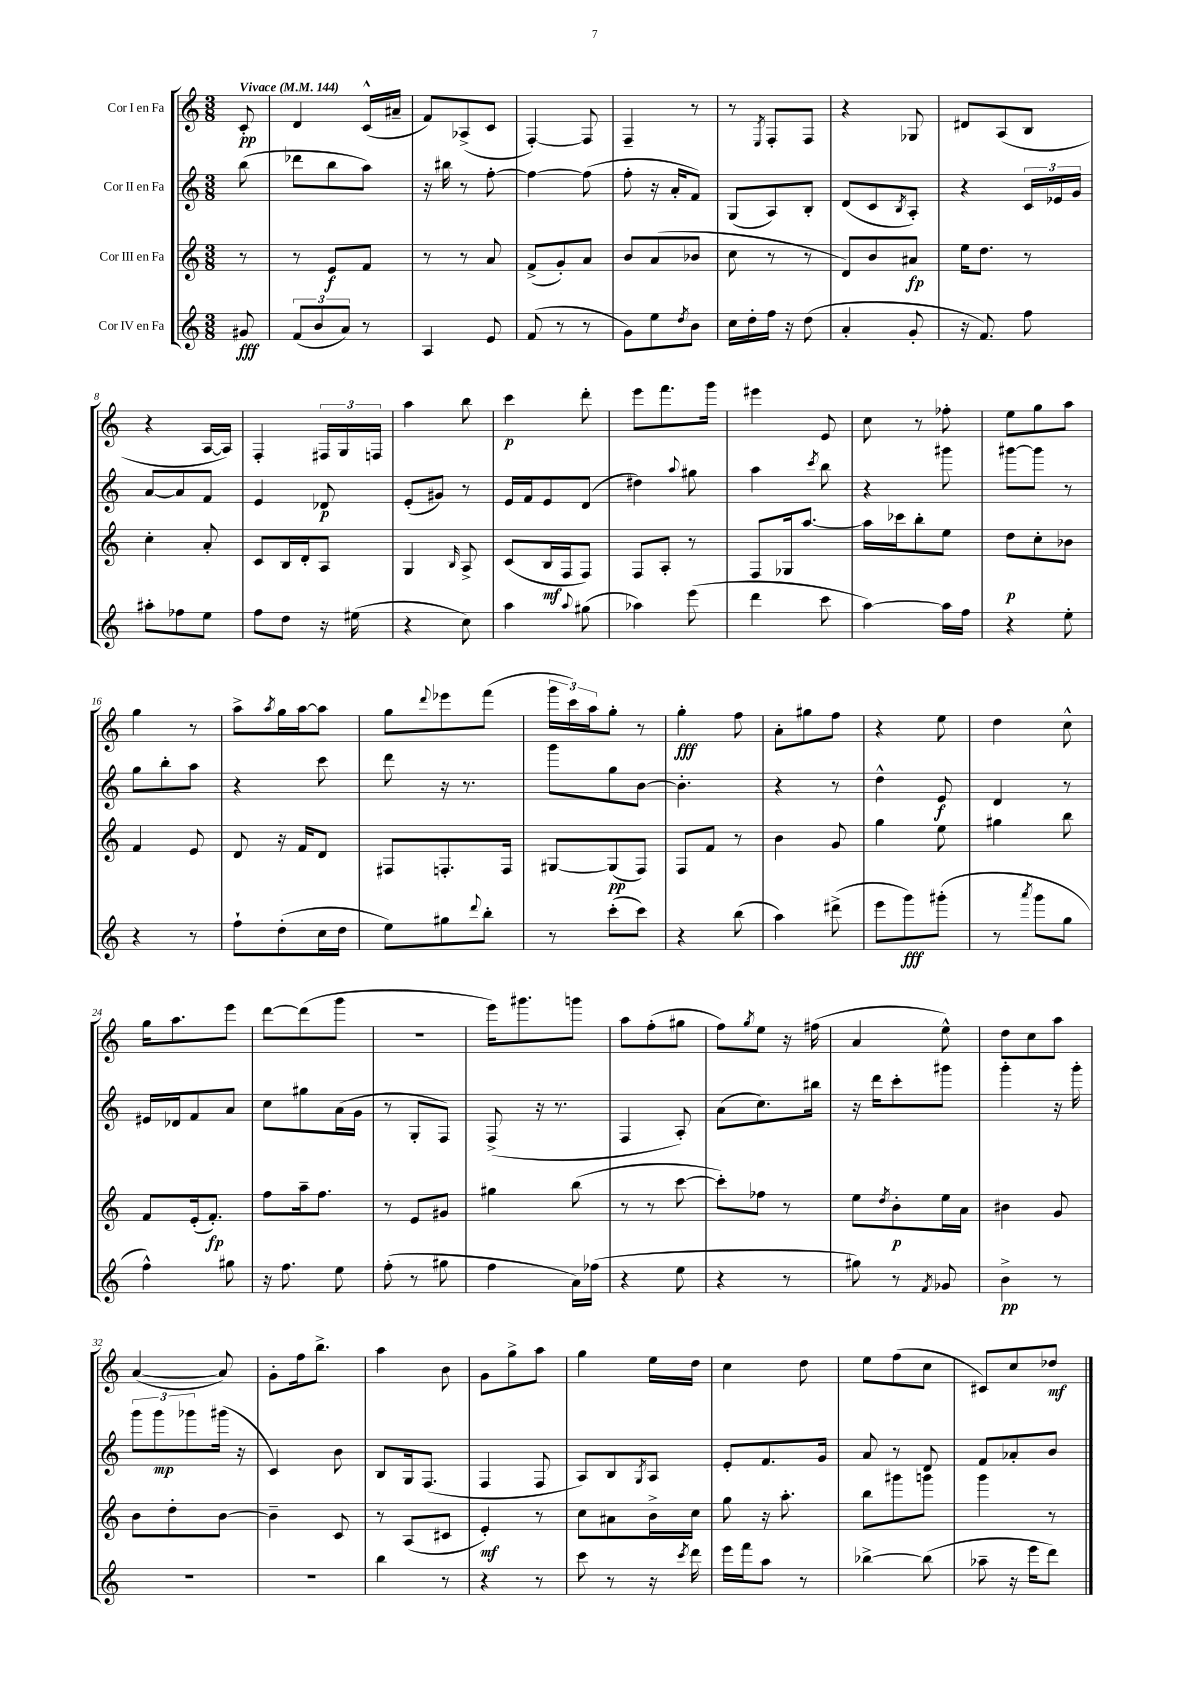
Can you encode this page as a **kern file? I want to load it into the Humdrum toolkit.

**kern	**kern	**kern	**kern
*staff4	*staff3	*staff2	*staff1
*clefG2	*clefG2	*clefG2	*clefG2
*k[]	*k[]	*k[]	*k[]
*M3/8	*M3/8	*M3/8	*M3/8
*MM144	*MM144	*MM144	*MM144
8g#/	8r	(8bb\	8c'/
=	=	=	=
(12f/L	8r	8ddd-\L	4d/
12b/	.	.	.
.	8e/L	8bb\	.
12a/J)	.	.	.
8r	8f/J	8aa\J)	(16c^^/LL
.	.	.	16a#~/JJ
=	=	=	=
4A/	8r	16r	8f/L)
.	.	16bb#\	.
.	8r	8r	(8A-^/
8e/	8a/	[8ff'\	8c/J
=	=	=	=
(8f/	(8f^/L	4ff\_	[4F'/)
8r	8g'/)	.	.
8r	8a/J	(8ff\]	8F/]
=	=	=	=
8g\L)	8b/L	8ff'\	4F~/
8ee\	(8a/	16r	.
.	.	16a'/LK	.
8qdd/	.	.	.
8b\J	8b-/J	8f/J)	8r
=	=	=	=
16cc\LL	8cc\	(8G/L	8r
16dd'\	.	.	.
.	.	.	8qE/
16ff\JJ	8r	8A/)	8F'/L
16r	.	.	.
(8dd\	8r	8B'/J	8F/J
=	=	=	=
4a'/	8d/L)	(8d/L	4r
.	8b/	8c/	.
.	.	8qB/	.
8g'/	8a#/J	8A'/J)	8G-/
=	=	=	=
16r	16ee\LK	4r	8d#/L
8.f/)	8.dd\J	.	.
.	.	.	(8A/
8ff\	8r	24c/LL	8B/J
.	.	24e-/	.
.	.	24g/JJ	.
=	=	=	=
8aa#'\L	4cc'\	[8a/L	4r
8ff-\	.	8a/]	.
8ee\J	8a'/	8f/J	[16A/LL
.	.	.	16A/]JJ)
=	=	=	=
8ff\L	8c/L	4e/	4F'/
8dd\J	16B/L	.	.
.	16d'/J	.	.
16r	8A/J	8d-/	24F#/LL
.	.	.	24G/
(16ee#\	.	.	.
.	.	.	24F/JJ
=	=	=	=
4r	4G/	(8e'/L	4aa\
.	.	8g#/J)	.
.	16qqB/	.	.
8cc\)	8A^/	8r	8bb\
=	=	=	=
4aa\	(8c/L	16e/LL	4ccc\
.	.	16f/J	.
.	16B/L	8e/	.
.	16F/J	.	.
8qqaa/	.	.	.
(8gg#\	8F/J)	(8d/J	8ddd'\
=	=	=	=
4aa-\)	8F/L	4dd#\)	8eee\L
.	8A'/J	.	8.fff\
.	.	8qqaa/	.
(8eee\	8r	8gg#\	.
.	.	.	16ggg\Jk
=	=	=	=
4ddd\	8F/L	4aa\	4eee#\
.	16G-/k	.	.
.	[8.aa/J	.	.
.	.	8qccc/	.
8ccc\	.	8bb\	8e/
=	=	=	=
[4aa\)	16aa\]LL	4r	8cc\
.	16ccc-\J	.	.
.	8bb'\	.	8r
16aa\]LL	8ee\J	8ggg#\	8ff-'\
16ff\JJ	.	.	.
=	=	=	=
4r	8dd\L	[8ggg#\L	8ee\L
.	8cc'\	8ggg#\]J	8gg\
8ee'\	8b-\J	8r	8aa\J
=	=	=	=
4r	4f/	8gg\L	4gg\
.	.	8bb'\	.
8r	8e/	8aa\J	8r
=	=	=	=
8ff`\L	8d/	4r	8aa^\L
.	.	.	8qaa/
(8dd'\	16r	.	16gg\L
.	16f/LK	.	[16aa\J
16cc\L	8d/J	8ccc\	8aa\]J
16dd\JJ	.	.	.
=	=	=	=
8ee\L)	8F#/L	8ddd\	8gg\L
.	.	.	8qqddd/
8gg#\	8.F'/	16r	8eee-\
.	.	8.r	.
8qqddd/	.	.	.
8bb'\J	.	.	(8fff\J
.	16F/Jk	.	.
=	=	=	=
8r	[8G#/L	8ggg\L	24ggg\LL
.	.	.	24ccc\)
.	.	.	24aa\J
(8ccc'\L	(8G#/]	8gg\	8gg'\J
8ccc\J)	8F/J)	[8b\J	8r
=	=	=	=
4r	8F/L	4.b'\]	4gg'\
.	8f/J	.	.
(8bb\	8r	.	8ff\
=	=	=	=
4aa\)	4b\	4r	8a'\L
.	.	.	8gg#\
(8ddd#^\	8g/	8r	8ff\J
=	=	=	=
8eee\L	4gg\	4dd^^\	4r
8ggg\)	.	.	.
(8ggg#'\J	8ee\	8e/	8ee\
=	=	=	=
8r	4gg#\	4d/	4dd\
8qaaa/	.	.	.
8ggg\L	.	.	.
8gg\J	8bb\	8r	8cc^^\
=	=	=	=
4ff^^\)	8f/L	16e#/LL	16gg\LK
.	.	16d-/J	8.aa\
.	(16e'/k	8f/	.
.	8.f'/J)	.	.
8gg#\	.	8a/J	8eee\J
=	=	=	=
16r	8ff\L	8cc\L	[8ddd\L
8.ff\	.	.	.
.	16aa~\k	8gg#\	(8ddd\]
.	8.ff\J	.	.
8ee\	.	(16a\L	8ggg\J
.	.	16g\JJ	.
=	=	=	=
(8ff'\	8r	8r	4.r
8r	8e/L	8G'/L	.
8gg#\	8g#/J	8F/J)	.
=	=	=	=
4ff\	4gg#\	(8F^/	16eee\LK)
.	.	.	8.ggg#\
.	.	16r	.
.	.	8.r	.
16a\LL)	(8bb\	.	8ggg\J
(16ff-\JJ	.	.	.
=	=	=	=
4r	8r	4F/	8aa\L
.	8r	.	(8ff'\
8ee\	[8ccc\	8A'/)	8gg#\J
=	=	=	=
4r	8ccc'\]L)	(8a\L	8ff\L)
.	.	.	8qgg/
.	8ff-\J	8.cc\)	8ee\J
8r	8r	.	16r
.	.	16bb#\Jk	(16ff#\
=	=	=	=
8gg#\)	8ee\L	16r	4a/
.	.	16ddd\LK	.
.	8qdd/	.	.
8r	8b'\	8ccc'\	.
8qf/	.	.	.
8g-/	16ee\L	8ggg#\J	8ee^^\)
.	16a\JJ	.	.
=	=	=	=
4b^\	4b#\	4ggg'\	8dd\L
.	.	.	8cc\
8r	8g/	16r	8aa\J
.	.	16ggg'\	.
=	=	=	=
4.r	8b\L	12ggg\L	([4a/
.	.	12ggg\	.
.	8dd'\	.	.
.	.	12ggg-\	.
.	[8b\J	(16ggg#\Jk	8a/])
.	.	16r	.
=	=	=	=
4.r	4b~\]	4c/)	8g'\L
.	.	.	16ff\k
.	.	.	8.bb^\J
.	8c/	8b\	.
=	=	=	=
4bb\	8r	8B/L	4aa\
.	(8A/L	16G/k	.
.	.	(8.F/J	.
8r	8c#/J	.	8b\
=	=	=	=
4r	4e'/)	4F/	8g\L
.	.	.	8gg^\
8r	8r	8F/	8aa\J
=	=	=	=
8ccc\	8cc\L	8A/L)	4gg\
8r	8a#\	8B/	.
.	.	8qG/	.
16r	16b^\L	8A/J	16ee\LL
8qccc/	.	.	.
16ddd\	16cc\JJ	.	16dd\JJ
=	=	=	=
16eee\LL	8gg\	8e'/L	4cc\
16fff\J	.	.	.
8aa\J	16r	8.f/	.
.	8.aa'\	.	.
8r	.	.	8dd\
.	.	16g/Jk	.
=	=	=	=
[4bb-^\	8bb\L	8a/	8ee\L
.	8ggg#\	8r	(8ff\
(8bb-\]	8ggg\J	8d/	8cc\J
=	=	=	=
8aa-~\	4ggg\	8f/L	8c#/L)
16r	.	8a-'/	8cc/
16eee\LK	.	.	.
8ddd\J)	8r	8b/J	8dd-/J
==	==	==	==
*-	*-	*-	*-
